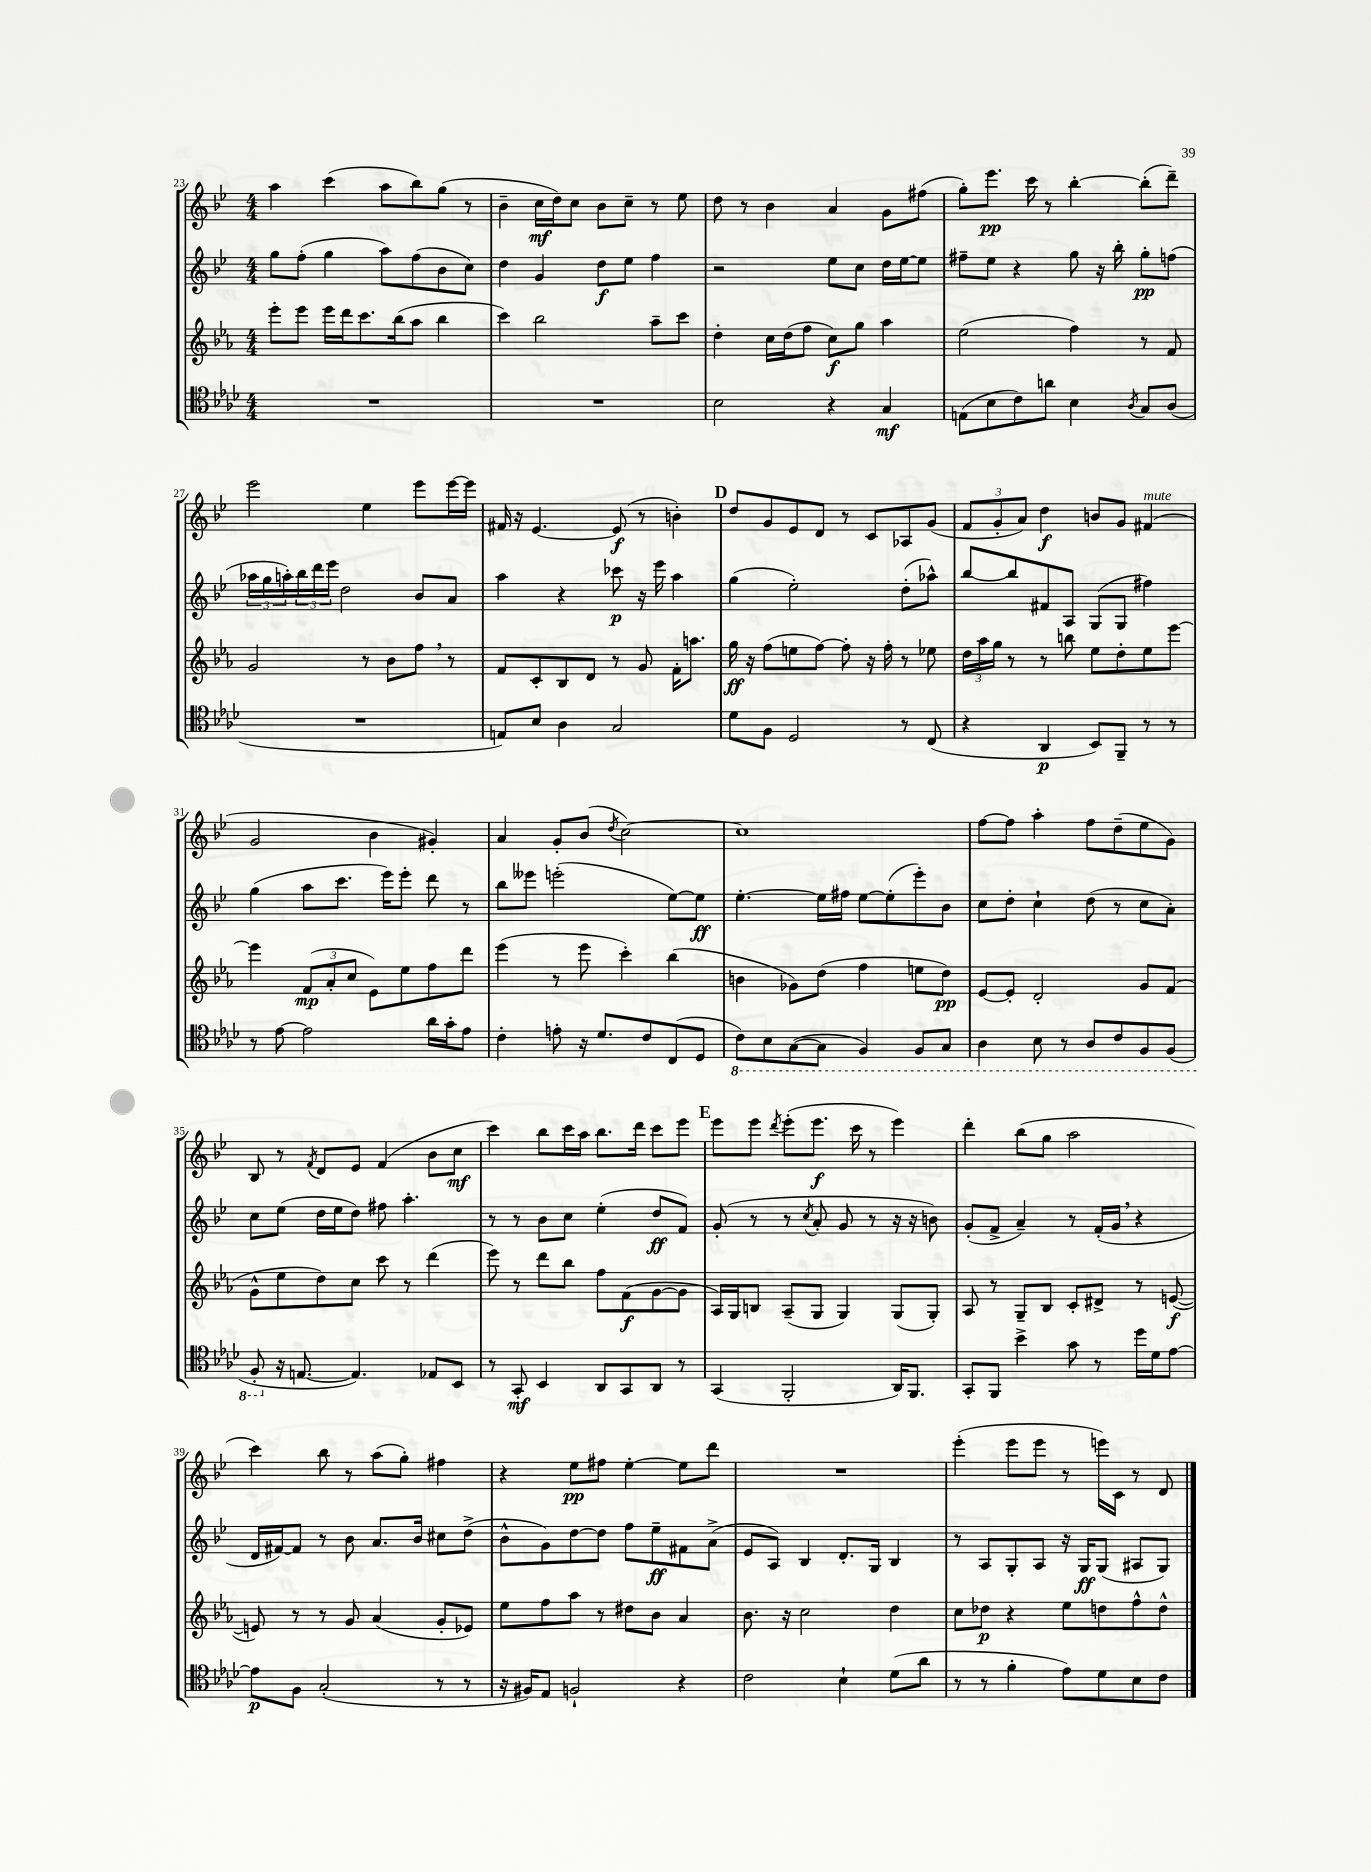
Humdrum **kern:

**kern	**kern	**kern	**kern
*staff4	*staff3	*staff2	*staff1
*clefC4	*clefG2	*clefG2	*clefG2
*k[b-e-a-d-]	*k[b-e-a-]	*k[b-e-]	*k[b-e-]
*M4/4	*M4/4	*M4/4	*M4/4
1r	8eee-'	8gg	4aa
.	8eee-	(8ff'	.
.	16eee-	4gg	(4ccc
.	16ddd	.	.
.	8.ccc	.	.
.	.	8aa)	8aa
.	(16bb-	.	.
.	8aa-	(8ff	8bb-)
.	4bb-	8b-	(8gg
.	.	8cc)	8r
=	=	=	=
1r	4ccc)	4dd	4b-~
.	2bb-	4g	16cc
.	.	.	16dd)
.	.	.	8cc
.	.	8dd	8b-
.	.	8ee-	8cc~
.	8aa-~	4ff	8r
.	8ccc	.	8ee-
=	=	=	=
2B-	4dd'	2r	8dd
.	.	.	8r
.	16cc	.	4b-
.	(16dd	.	.
.	8ff	.	.
4r	8cc)	8ee-	4a
.	8gg	8cc	.
4G	4aa-	16dd	8g
.	.	[16ee-	.
.	.	8ee-]	(8ff#
=	=	=	=
(8E	(2ee-	8ff#~	8gg')
8B-	.	8ee-	8.eee-
8c)	.	4r	.
.	.	.	16ccc
8a	.	.	8r
4B-	4ff)	8gg	[4bb-'
.	.	16r	.
.	.	16bb-'	.
8qA-	.	.	.
8G	8r	8gg'	(8bb-']
(8A-	8f	(8ff	8ddd~)
=	=	=	=
1r	2g	24aa-	2eee-
.	.	24gg	.
.	.	24aa')	.
.	.	24bb-	.
.	.	24ddd	.
.	.	24eee-	.
.	.	2dd	.
.	8r	.	4ee-
.	8b-	.	.
.	8ff	8b-	8eee-
.	8r	8a	[16eee-
.	.	.	16eee-]
=	=	=	=
8E)	8f	4aa	16f#
.	.	.	16r
8B-	8c'	.	[4.e-
4A-	8B-	4r	.
.	8d	.	.
2G	8r	8ccc-	(8e-]
.	8g	16r	8r
.	.	16eee-	.
.	16f'	4aa	4b')
.	8.aa	.	.
=	=	=	=
8d-	16gg	(4gg	8dd
.	16r	.	.
8F	(8ff	.	8g
2D-	8ee	2ee-')	8e-
.	[8ff)	.	8d
.	8ff']	.	8r
.	16r	.	8c
.	16ff'	.	.
8r	8r	(8dd'	8A-
(8C	8ee-	8aa-^^)	(8g
=	=	=	=
4r	24dd	[8bb-	12f
.	24aa-	.	.
.	24gg	.	12g'
.	8r	8bb-]	.
.	.	.	12a)
4AA-	8r	8f#	4dd
.	8bb	8A	.
8BB-)	8ee-	(8G	8b
8FF~	8dd'	8G	8g
8r	8ee-	4ff#)	(4f#
8r	[8eee-	.	.
=	=	=	=
8r	4eee-]	(4gg	2g
[8e-	.	.	.
2e-]	(12f	8aa	.
.	12a-'	.	.
.	.	8.ccc	.
.	12cc	.	.
.	8e-)	.	4b-
.	.	16eee-)	.
.	8ee-	8eee-'	.
16a-	8ff	8ddd	4g#')
16g'	.	.	.
8e-	8ddd	8r	.
=	=	=	=
4c'	(4eee-	8bb-	4a
.	.	8eee--	.
8e'	8r	(2eee'	8g'
16r	8eee-	.	(8b-
8.d-	.	.	.
.	.	.	8qdd
.	4ccc')	.	[2cc)
8c	.	.	.
(8C	(4bb-	[8ee-)	.
8D-	.	8ee-]	.
=	=	=	=
8C)	4b	[4.ee-'	1cc]
8BB-	.	.	.
([8GG	8g-)	.	.
8GG]	(8dd	16ee-]	.
.	.	16ff#	.
4FF)	4ff	[8ee-	.
.	.	(8ee-']	.
8FF	8ee	8eee-')	.
8GG	8dd)	8b-	.
=	=	=	=
4AA-	[8e-	8cc	[8ff
.	8e-']	8dd'	8ff]
8BB-	2d'	4cc`	4aa'
8r	.	.	.
8AA-	.	(8dd	8ff
8C	.	8r	(8dd~
8FF	8g	8cc	8ee-
(8FF	(8f	8a')	8g)
=	=	=	=
8FF'	8g^^	8cc	8B-
16r	8ee-	(8ee-	8r
[8.E	.	.	.
.	.	.	8qf
.	8dd)	16dd	8d
.	.	16ee-	.
4.E])	8cc	8dd)	8e-
.	8ccc	8ff#	(4f
.	8r	4.aa'	.
8E-	(4ddd	.	8b-
8BB-	.	.	8cc
=	=	=	=
8r	8eee-)	8r	4ccc)
8GG'	8r	8r	.
4BB-	8ddd	8b-	8bb-
.	8bb-	8cc	16ccc
.	.	.	16aa
8AA-	8ff	(4ee-'	8.bb-
8GG	(8f	.	.
.	.	.	16ddd
8AA-	[8g	8dd	8ccc
8r	8g]	8f)	8eee-
=	=	=	=
(4GG	16A-)	(8g'	8eee-
.	16G	.	.
.	8B	8r	8eee-
.	.	.	8qddd
2FF'	(8A-~	8r	(8eee-'
.	.	8qcc	.
.	8G	8a'	8.eee-
.	4G)	8g	.
.	.	.	16ccc
.	.	8r	8r
16AA-)	(8G	16r	4eee-)
8.FF	.	16r	.
.	8G')	8b)	.
=	=	=	=
8GG'	8A-	(8g'	4ddd'
8FF	8r	8f^	.
4b-^	8G~	4a~)	(8bb-
.	8B-	.	8gg
8g	8c'	8r	2aa
8r	8d#^	(16f'	.
.	.	16g	.
16dd-	8r	4r	.
16d-	.	.	.
[8e-	([8e	.	.
=	=	=	=
8e-]	8e])	16d	4ccc)
.	.	[16f#)	.
8F	8r	8f#]	.
(2G'	8r	8r	8bb-
.	8g	8b-	8r
.	(4a-	8.a	(8aa
.	.	.	8gg')
.	.	16b-	.
8r	8g'	8cc#	4ff#
8r	8e-)	(8dd^	.
=	=	=	=
16r	8ee-	8b-^^	4r
16F#)	.	.	.
8E-	8ff	8g)	.
2F`	8aa-	[8dd	8ee-
.	8r	8dd]	8ff#
.	8dd#	8ff	[4ee-'
.	8b-	8ee-~	.
4r	4a-	8f#	8ee-]
.	.	(8a^	8ddd
=	=	=	=
2c	8.b-	8e-	1r
.	.	8A)	.
.	16r	.	.
.	2cc	4B-	.
4B-`	.	8.d'	.
.	.	16G	.
(8d-	4dd	4B-	.
8a-	.	.	.
=	=	=	=
8r	8cc	8r	(4eee-'
8r	8dd-	8A	.
4f'	4r	8G'	8eee-
.	.	8A	8eee-
8e-)	8ee-	16r	8r
.	.	16G	.
8d-	8dd	(8G	16eee)
.	.	.	16c
8B-	8ff^^	8A#	8r
8c	8dd^^	8G)	8d
==	==	==	==
*-	*-	*-	*-
